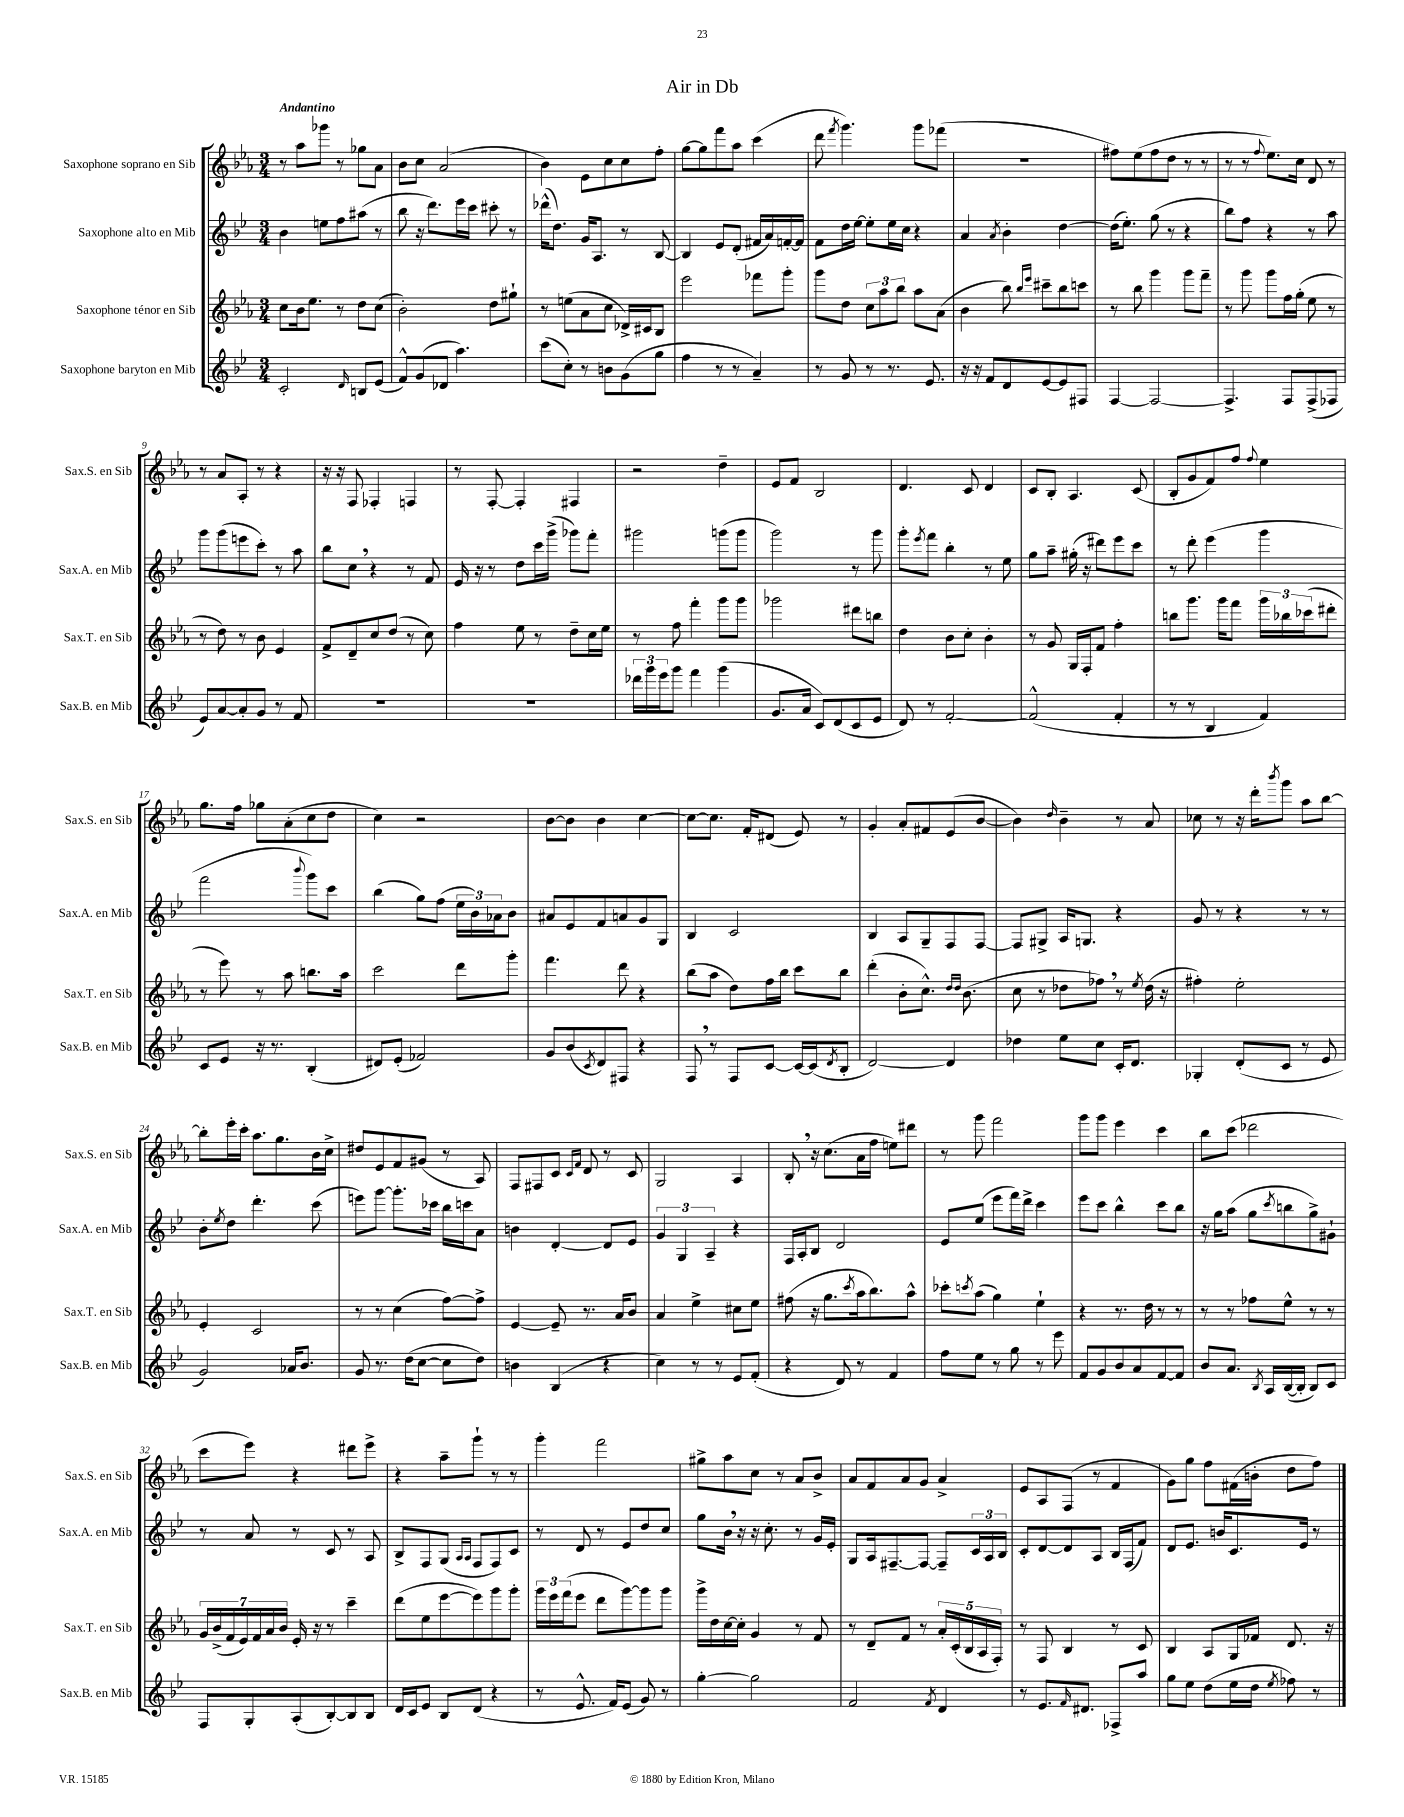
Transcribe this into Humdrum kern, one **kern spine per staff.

**kern	**kern	**kern	**kern
*staff4	*staff3	*staff2	*staff1
*clefG2	*clefG2	*clefG2	*clefG2
*k[b-e-]	*k[b-e-a-]	*k[b-e-]	*k[b-e-a-]
*M3/4	*M3/4	*M3/4	*M3/4
2c'/	8cc\L	4b-\	8r
.	16b-\k	.	8aa-\L
.	8.ee-\J	.	.
.	.	8ee\L	8ggg-\J
.	8r	8ff\	8r
16qqd/	.	.	.
8B/L	8dd\L	(8aa#\J	8gg-\L
(8e-/J	(8cc\J	8r	8a-\J
=	=	=	=
8f^^/L)	2b-'\)	8bb-\	8b-\L
(8g/	.	16r	8cc\J
.	.	8.ddd\L)	.
8d-/J	.	.	(2a-/
4.aa\)	.	16eee-\L	.
.	.	16ccc\JJ	.
.	8dd\L	8ccc#'\	.
.	8gg#`\J	8r	.
=	=	=	=
(8ccc\L	8r	(16ddd-^^\LK	4b-\)
.	.	8.dd\J)	.
8cc'\J)	(8ee\L	.	.
8r	8a-\	16g/LK	8e-\L
.	.	8.A/J	.
8b\L	8cc\J	.	8cc\
(8g\	16d-^/LL)	8r	8cc\
.	16c#/J	.	.
8gg\J	8B-/J	[8B-/	8ff'\J
=	=	=	=
4ff\	2eee-\	4B-/]	[8gg\L
.	.	.	8gg\]
8r	.	8e-/L	8fff\
8r	.	(8d'/J	8aa-\J
4a~/)	8fff-\L	16f#/LL	(4ccc\
.	.	16a/)	.
.	8ggg'\J	[16f'/	.
.	.	16f/]JJ	.
=	=	=	=
8r	8ggg\L	8f\L	8ddd\
.	.	.	8qfff/
8g/	8dd\J	16dd\L	4.ggg\)
.	.	[16ee-\JJ	.
8r	12cc\L	8ee-'\]L	.
.	12aa-\	.	.
8.r	.	16ee-\L	.
.	12bb-\J	.	.
.	.	16cc\JJ	.
.	8aa-\L	4r	8ggg\L
8.e-/	.	.	.
.	(8a-\J	.	(8fff-\J
=	=	=	=
16r	4b-\	4a/	2.r
16r	.	.	.
8f/L	.	.	.
.	.	8qa/	.
8d/	8bb-\)	4b-'\	.
.	16qqbb-/LL	.	.
.	16qqeee-/JJ	.	.
[8e-/	8ccc#~\L	.	.
8e-/]	8bb-\	[4dd\	.
8F#/J	8ccc\J	.	.
=	=	=	=
[4F/	8r	(16dd\]LK	8ff#\L)
.	.	8.ee-'\J)	.
.	8bb-\	.	(8ee-\
2F/_	4ggg\	(8gg\	8ff#\
.	.	8r	8dd\J
.	8ggg\L	4r	8r
.	8fff~\J	.	8r
=	=	=	=
4.F^/]	8r	8bb-\L)	8r
.	8ggg\	8ff\J	8r
.	.	.	8qqff/
.	8ggg\L	4r	8.ee-\L)
8F/L	16ff\L	.	.
.	(16gg'\JJ	.	16cc\Jk
(8F^/	8ee-\	8r	8d/
8F-/J	8r	8aa\	8r
=	=	=	=
8e-/L)	8r	8ggg\L	8r
[8a/	8dd\)	(8ggg\	8a-/L
8a'/]	8r	8eee\	8A-'/J
8g/J	8b-\	8ccc'\J)	8r
8r	4e-/	8r	4r
8f/	.	8aa\	.
=	=	=	=
2.r	8f^/L	8bb-\L	16r
.	.	.	16r
.	8d~/	8cc\J	8F/
.	8cc/	4r	4F-'/
.	(8dd/J	.	.
.	8r	8r	4F/
.	8cc\)	8f/	.
=	=	=	=
2.r	4ff\	16e-/	8r
.	.	16r	.
.	.	8r	[8F'/
.	8ee-\	8dd\L	4F'/]
.	8r	16ccc\L	.
.	.	(16ggg^\JJ	.
.	8dd~\L	8ggg-\L)	4F#/
.	16cc\L	8fff'\J	.
.	16ee-\JJ	.	.
=	=	=	=
24ddd-\LL	8r	2ggg#\	2r
24ggg\	.	.	.
24eee-\J	.	.	.
8ggg\J	8ff\	.	.
4fff\	4fff'\	.	.
(4ggg\	8ggg\L	(8ggg\L	4dd~\
.	8ggg\J	8ggg\J	.
=	=	=	=
8.g/L	2ggg-\	2ggg\)	8e-/L
.	.	.	8f/J
16a/Jk	.	.	.
8c/L)	.	.	2B-/
(8d/	.	.	.
8c/	8ddd#\L	8r	.
8e-/J	8bb\J	8ggg\	.
=	=	=	=
8d/)	4dd\	8ggg'\L	4.d/
.	.	8qeee-/	.
8r	.	8fff\J	.
[2f'/	8b-\L	4bb-'\	.
.	8cc'\J	.	8c/
.	4b-'\	8r	4d/
.	.	8ee-\	.
=	=	=	=
(2f^^/]	8r	8gg\L	8c/L
.	8g/	8aa~\J	8B-'/J
.	16G/LL	(16gg#'\	4.A-/
.	16F'/J	16r	.
.	8f/J	8ddd#\L)	.
4f'/	4ff'\	8eee-\	.
.	.	8ccc\J	(8c/
=	=	=	=
8r	8bb\L	8r	8B-'/L
8r	8.ggg\J	8ddd'\	8g/
4B-/	.	(4eee-\	8f/)
.	16ggg\LK	.	.
.	8fff\J	.	8ff/J
.	.	.	8qqff/
4f/)	24ggg\LL	4ggg\	4ee-\
.	24bb-\	.	.
.	(24ccc-\J	.	.
.	8ddd#'\J	.	.
=	=	=	=
8c/L	8r	2fff\	8.gg\L
8e-/J	8eee-\)	.	.
.	.	.	16ff\Jk
16r	8r	.	8gg-\L
8.r	.	.	.
.	8aa-\	.	(8a-'\
.	.	8qqbbb-/	.
(4B-'/	8.bb\L	8ggg\L)	8cc\
.	.	8ccc\J	8dd\J
.	16aa-\Jk	.	.
=	=	=	=
8d#/L)	2ccc\	(4bb-\	4cc\)
(8e-'/J	.	.	.
2f-/)	.	8gg\L)	2r
.	.	(8ff\J	.
.	8ddd\L	24ee-\LL	.
.	.	24b-\)	.
.	.	24a-\J	.
.	8ggg'\J	8b-\J	.
=	=	=	=
8g/L	4.fff\	8a#/L	[8b-\L
(8b-/	.	8e-/	8b-\]J
8qc/	.	.	.
8d/)	.	8f/	4b-\
8F#/J	8ddd\	8a/	.
4r	4r	8g/	[4cc\
.	.	8G/J	.
=	=	=	=
8F/	(8bb-\L	4B-/	8cc\_L
8r	8aa-\J	.	8.cc\]J
8F/L	8dd\L)	2c/	.
.	.	.	16f'/LK
[8c/J	16ff\L	.	(8d#/J
.	16bb-\JJ	.	.
16c/_LL	8ccc\L	.	8e-/)
(16c/]J	.	.	.
8qd/	.	.	.
8B-'/J	8bb-\J	.	8r
=	=	=	=
[2d/)	(4ddd'\	4B-/	4g'/
.	8b-'\L	8A/L	8a-'/L
.	8.cc^^\J)	8G~/	8f#/
4d/]	.	8F/	(8e-/
.	16qqdd/LL	.	.
.	16qqdd/JJ	.	.
.	(8.b-\	.	.
.	.	[8F/J	[8b-/J
=	=	=	=
4dd-\	8cc\	8F/]L	4b-\])
.	8r	8G#^/J	.
.	.	.	16qqdd/
8ee-\L	8dd-\L	16A/LK	4b-~\
.	.	8.G/J	.
8cc\J	8ff-\J)	.	.
16c'/LK	8r	4r	8r
8.d/J	.	.	.
.	8qee-/	.	.
.	(16dd-\	.	8a-/
.	16r	.	.
=	=	=	=
4G-'/	4ff#'\)	8g/	8cc-\
.	.	8r	8r
(8d'/L	2ee-'\	4r	16r
.	.	.	16ddd'\LK
.	.	.	8qbbb-/
8c/J	.	.	8ggg\J
8r	.	8r	8aa-\L
8e-/	.	8r	[8bb-\J
=	=	=	=
2g/)	4e-'/	8b-'\L	8bb-'\]L
.	.	8qee-/	.
.	.	8dd\J	16eee-'\L
.	.	.	16ccc'\JJ
.	2c/	4.ddd'\	8.aa-\L
.	.	.	8.gg\
16a-/LK	.	.	.
8.b-/J	.	.	.
.	.	(8ccc\	16b-\L
.	.	.	16cc^\JJ
=	=	=	=
8g/	8r	8eee\L)	8dd#/L
8.r	8r	[8ggg\J	8e-/
.	(4cc\	8.ggg'\]L	8f/
(16dd\LK	.	.	.
[8cc\J	.	.	(8g#/J
.	.	16ccc-\Jk	.
8cc\]L	[8ff\L)	16bb-\LL	8r
.	.	16ccc\J	.
8dd\J)	8ff^\]J	8a\J	8A-/)
=	=	=	=
4b\	[4e-/	4b\	8F/L
.	.	.	8F#/
(4B-/	8e-~/]	[4d'/	8c/J
.	.	.	16qqc/LL
.	.	.	16qqf/JJ
.	8.r	.	8d/
4r	.	8d/]L	8r
.	16a-/LK	.	.
.	8b-/J	8e-/J	8c/
=	=	=	=
4cc\)	4a-/	6g/	2G/
.	.	6G/	.
8r	4ee-^\	.	.
.	.	6A~/	.
8r	.	.	.
8e-/L	8cc#\L	4r	4A-/
(8f'/J	8ee-\J	.	.
=	=	=	=
4r	(8ff#\	16F/LL	8B-'/
.	.	16A'/J	.
.	16r	8B-/J	16r
.	8.gg\L	.	(8.cc\L
8d/)	.	2d/	.
.	8qccc/	.	.
8r	16aa-\k	.	16a-\L
.	8.bb-\)	.	16ff\JJ
4f/	.	.	8ee\L)
.	8aa-^^\J	.	8ddd#\J
=	=	=	=
8ff\L	8ccc-'\L	8e-/L	8r
.	8qccc/	.	.
8ee-\J	(8aa-\J	(8ee-/J	8ggg\
8r	4gg\)	8eee-\L	2fff\
8gg\	.	16fff\L)	.
.	.	16ddd^\JJ	.
8r	4ee-`\	4ccc\	.
8eee-\	.	.	.
=	=	=	=
8f/L	4r	8eee-\L	8ggg\L
8g/	.	8ccc\J	8ggg\J
8b-/	8.r	4bb-^^\	4eee-\
8a/	.	.	.
.	16dd\	.	.
[8f/	8r	8ccc\L	4ccc\
8f/]J	8r	8bb-\J	.
=	=	=	=
8b-/L	8r	16r	8bb-\L
.	.	16gg\LK	.
8.a/J	8r	(8aa\J	(8ccc\J
.	8ff-\L	8gg\L	2ddd-\
8qB-/	.	.	.
16A/LL	.	.	.
.	.	8qccc/	.
([16B-/	8ee-^^\J	8bb\	.
16B-'/]JJ	.	.	.
8B-/L)	8r	8gg^\)	.
8c/J	8r	8g#`\J	.
=	=	=	=
8F/L	28g/LL	8r	8ccc\L
.	(28b-^/	.	.
.	28f/	.	.
.	28e-/)	.	.
8G'/	.	8a/	8eee-\J)
.	28f/	.	.
.	28a-/	.	.
.	28b-/JJ	.	.
(8A'/	16e-'/	8r	4r
.	16r	.	.
[8B-'/)	8r	8c/	.
8B-/]	4ccc~\	8r	8ddd#\L
8B-/J	.	8A/	8eee-^\J
=	=	=	=
16d/LL	(8ddd\L	8B-^/L	4r
16c/J	.	.	.
8e-/J	8ee-\	8F/	.
8B-/L	[8eee-\	(8G/J	8aa-~\L
.	.	16qqA/LL	.
.	.	16qqA/JJ	.
(8d/J	8eee-\])	8F/L	8ggg`\J
4r	8ggg\	8F/)	8r
.	8ggg'\J	8c/J	8r
=	=	=	=
8r	24ggg\LL	8r	4ggg'\
.	24eee-\	.	.
.	(24fff\J	.	.
8.e-^^/	8eee-\J	8d/	.
.	8ddd\L	8r	2fff\
16f/LK)	.	.	.
(8e-/J	[8ggg\)	8e-/L	.
8g/)	8ggg\]	8dd/	.
8r	8ggg\J	8cc/J	.
=	=	=	=
[4gg'\	16ggg^\LL	8gg\L	8gg#^\L
.	16dd\	.	.
.	[16cc\	16b-\Jk	8aa-\
.	16cc'\]JJ	16r	.
2gg\]	4g/	16r	8cc\J
.	.	8.cc'\	.
.	.	.	8r
.	8r	8r	8a-/L
.	8f/	16g/LL	8b-^/J
.	.	16e-'/JJ	.
=	=	=	=
2f/	8r	8G/L	8a-/L
.	8d~/L	16A/k	8f/
.	.	[8.F#~/	.
.	8f/J	.	8a-/
.	8r	8F#/_J	8g/J
8qf/	.	.	.
4d/	20a-'/LL	8F#~/]L	4a-^/
.	(20c'/	.	.
.	20B-/	.	.
.	.	24c/L	.
.	20A-/	.	.
.	.	24A/	.
.	20F'/JJ)	.	.
.	.	24B-/JJ	.
=	=	=	=
8r	8r	8c'/L	8e-/L
8.e-/L	8F/	[8d/	8A-/
.	4B-/	8d/]	(8F/J
16qqf/	.	.	.
8.d#/J	.	.	.
.	.	8A/J	8r
8F-^/L	8r	16B-/LL	4f/
.	.	(16F/J	.
8aa/J	8c/	8f/J)	.
=	=	=	=
8gg\L	4B-/	8d/L	8g\L)
8ee-\J	.	8.e-/J	8gg\J
(8dd\L	8A-/L	.	8ff\L
.	.	16b/LK	.
16ee-\L	16G/L	8.c/	(16f#\L
16dd\JJ	16f-/JJ	.	16b'\JJ
8qee-/	.	.	.
8ff-\)	8.d/	.	8dd\L
.	.	16e-/Jk	.
8r	.	8r	8ff\J)
.	16r	.	.
==	==	==	==
*-	*-	*-	*-
